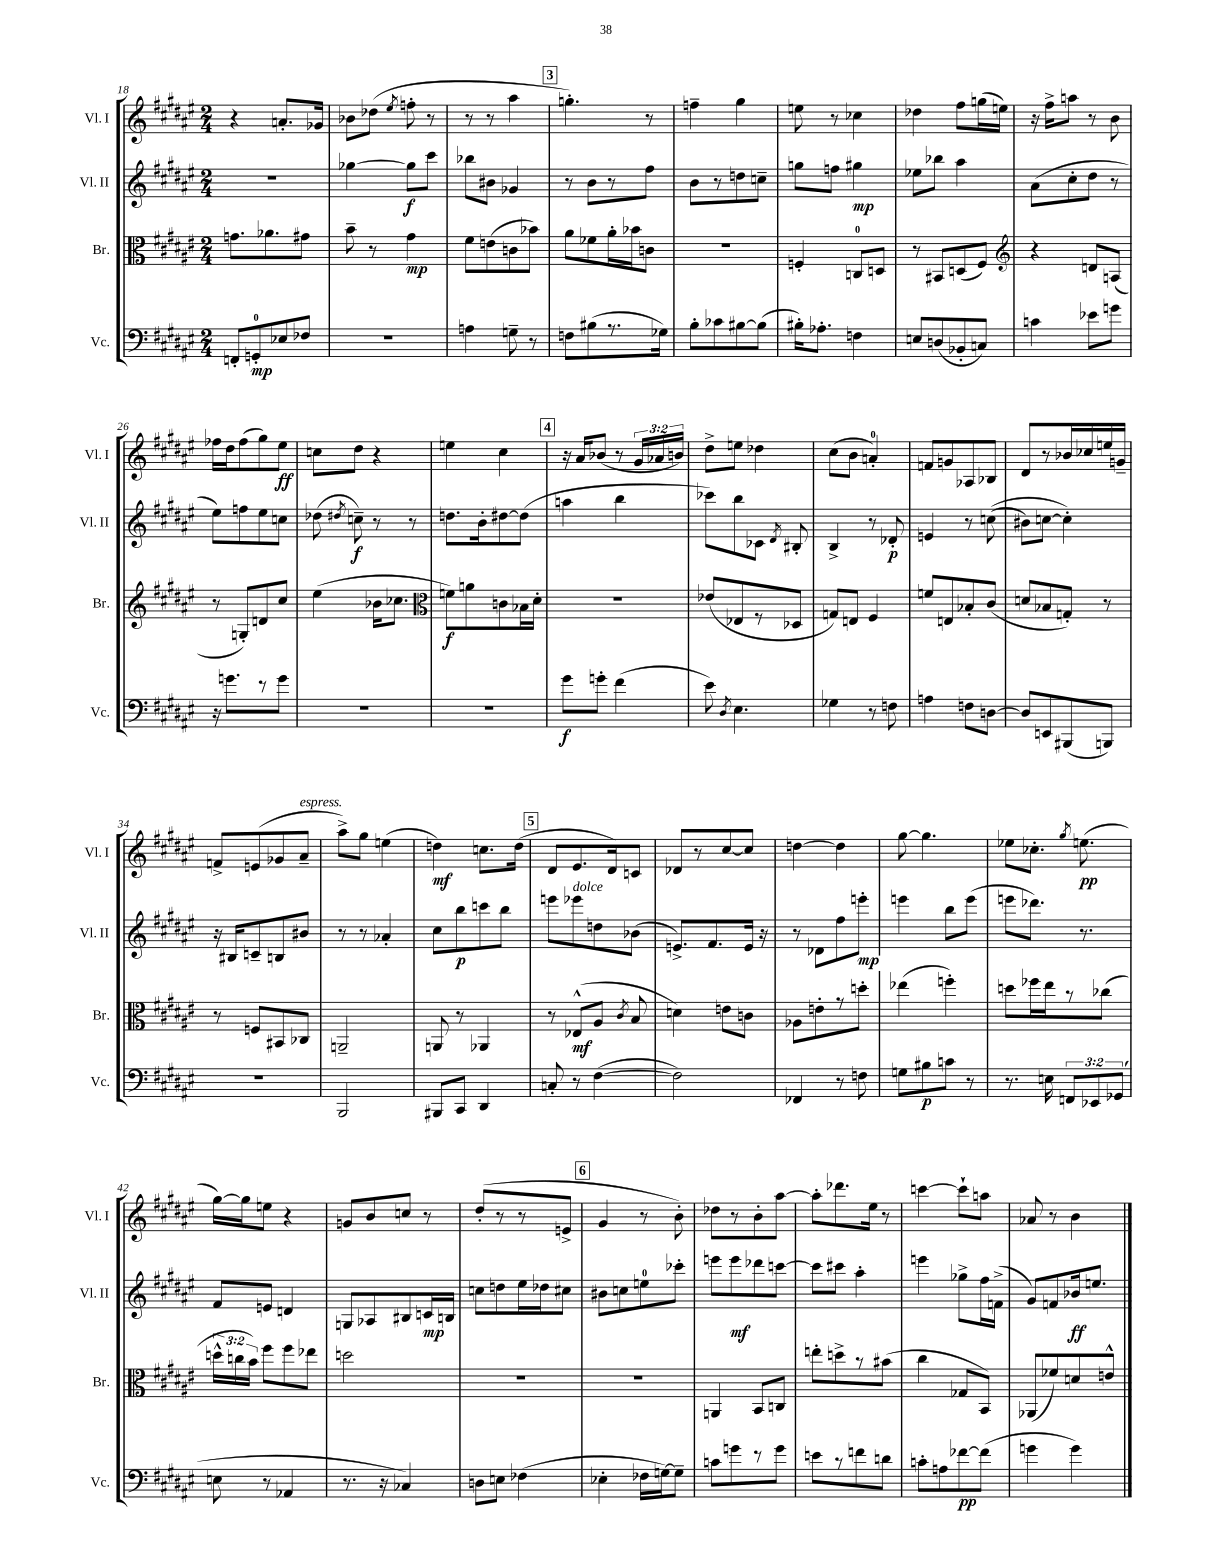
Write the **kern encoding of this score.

**kern	**kern	**kern	**kern
*staff4	*staff3	*staff2	*staff1
*clefF4	*clefC3	*clefG2	*clefG2
*k[f#c#g#d#a#e#]	*k[f#c#g#d#a#e#]	*k[f#c#g#d#a#e#]	*k[f#c#g#d#a#e#]
*M2/4	*M2/4	*M2/4	*M2/4
8FF'/L	8.g\L	2r	4r
8GG'/	.	.	.
.	8.a-\	.	.
8E-/	.	.	8.a'/L
8F-/J	8g#\J	.	.
.	.	.	16g-/Jk
=	=	=	=
2r	8b~\	[4gg-\	8b-\L
.	8r	.	(8dd-\J
.	.	.	8qee#/
.	4g#\	8gg-\]L	8ff'\
.	.	8ccc#\J	8r
=	=	=	=
4A\	8f#\L	8bb-\L	8r
.	(8e\	8b#\J	8r
8G~\	8c\	4g-/	4aa#\
8r	8b-\J)	.	.
=	=	=	=
8F\L	8a#\L	8r	4.gg'\)
(8B#\	8f-\	8b\L	.
8.r	16a#'\L	8r	.
.	16b-\J	.	.
.	8c\J	8ff#\J	8r
16G-\Jk)	.	.	.
=	=	=	=
8B'\L	2r	8b\L	4ff~\
8c-\	.	8r	.
[8B#\	.	8dd\	4gg#\
(8B#\]J	.	8cc~\J	.
=	=	=	=
16B#'\LK)	4F'/	8gg\L	8ee\
8.A-'\J	.	.	.
.	.	8ff\J	8r
4F\	8C/L	4gg#\	4cc-\
.	8D/J	.	.
=	=	=	=
8E/L	8r	8ee-\L	4dd-\
(8D/	8BB#/L	8bb-\J	.
8BB-'/	(8D/	4aa#\	8ff#\L
8C/J)	8F#/J)	.	(16gg\L
.	.	.	16ee\JJ)
=	=	=	=
*	*clefG2	*	*
4c\	4r	(8a#\L	16r
.	.	.	16ff#^\LK
.	.	8cc#'\	8aa\J
8e-\L	8d/L	8dd#\J	8r
8g\J	(8A/J	8r	8b\
=	=	=	=
16r	8r	8ee#\L)	16ff-\LL
8.g\L	.	.	16dd#\J
.	8G'/L)	8ff\	(8ff-\
8r	8d/	8ee#\	8gg#\)
8g\J	8cc#/J	8cc\J	8ee#\J
=	=	=	=
2r	(4ee#\	(8dd-\	8cc\L
.	.	8qdd#/	.
.	.	8cc~\)	8dd#\J
.	16b-\LK	8r	4r
.	8.cc-\J	.	.
.	.	8r	.
=	=	=	=
*	*clefC3	*	*
2r	8f\L)	8.dd\L	4ee\
.	8a\	.	.
.	.	16b'\k	.
.	8c\	[8dd#\	4cc#\
.	16B-\L	(8dd#\]J	.
.	16d#'\JJ	.	.
=	=	=	=
8g#\L	2r	4aa\	16r
.	.	.	16a#/LK
8g'\J	.	.	(8b-/J
(4f#\	.	4bb\	8r
.	.	.	24g#/LL
.	.	.	24a-/
.	.	.	24b/JJ)
=	=	=	=
8e#\)	(8e-/L	8ccc-\L)	8dd#^\L
8qD#/	.	.	.
4.E#\	8E-/	8bb\	8ee\J
.	8r	8c-\J	4dd-\
.	.	8qd#/	.
.	8D-/J	8B#'/	.
=	=	=	=
4G-\	8G/L)	4B^/	(8cc#\L
.	8E/J	.	8b\J
8r	4F#/	8r	4a'/)
8F\	.	8d-'/	.
=	=	=	=
4A\	8f/L	4e/	8f/L
.	8E/	.	8g/
8F\L	8B-'/	8r	8A-/
[8D\J	(8c#/J	&((8cc\	8B-/J
=	=	=	=
8D/]L	8d/L	8b#\L)	8d#/L
8EE/	8B-/	[8cc\J	8r
(8BBB#/	8G'/J)	4cc'\]&)	16b-/L
.	.	.	16cc-/
8BBB/J)	8r	.	16ee/
.	.	.	16g~/JJ
=	=	=	=
2r	8r	16r	8f^/L
.	.	16B#/LK	.
.	8F/L	8c~/	(8e/
.	8BB#/	8B/	8g-/
.	8C-/J	8b#/J	8a#~/J
=	=	=	=
2BBB/	2AA~/	8r	8aa#^\L)
.	.	8r	8gg#\J
.	.	4a-'/	(4ee\
=	=	=	=
8BBB#/L	8AA/	8cc#\L	4dd\)
8CC#/J	8r	8bb\	.
4DD#/	4AA-/	8ccc\	8.cc\L
.	.	8bb\J	.
.	.	.	(16dd\Jk
=	=	=	=
8C'/	8r	8eee\L	8d#/L
8r	(8E-^^/L	8eee-\	8.e#/
([4F#\	8A#/J	8dd\	.
.	.	.	16d#/k)
.	8qc#/	.	.
.	8B/	(8b-\J	8c/J
=	=	=	=
2F#\])	4d\)	8.e^/L)	8d-/L
.	.	.	8r
.	.	8.f#/	.
.	8e\L	.	[8cc#/
.	8c\J	16e/Jk	8cc#/]J
.	.	16r	.
=	=	=	=
4FF-/	8A-\L	8r	[4dd\
.	8e'\	8d-\L	.
8r	8r	8ff#\	4dd\]
8F\	8dd'\J	8eee'\J	.
=	=	=	=
8G\L	(4ee-\	4eee\	[8gg#\
8B#\	.	.	4.gg#\]
8c\J	4ff'\)	8bb\L	.
8r	.	(8eee\J	.
=	=	=	=
8.r	8dd\L	8eee\L	8ee-\L
.	16ff-\L	8.ddd-\J)	8.cc-'\J
16E\	16ee#\J	.	.
12FF/L	8r	.	.
.	.	.	8qgg#/
.	.	8.r	(8.ee\
12EE-/	.	.	.
.	(8cc-\J	.	.
(12GG-/J	.	.	.
=	=	=	=
8E\	24dd^^\LL	8f#/L	[16gg#\LL)
.	24cc\	.	.
.	.	.	16gg#\]J
.	24b\JJ)	.	.
8r	8ff#\L	8e/J	8ee\J
4AA-/	8ff#\	4d/	4r
.	8ee-\J	.	.
=	=	=	=
8.r	2dd\	8G/L	8g/L
.	.	8A-/	8b/
16r	.	.	.
4C-/)	.	8B#/	8cc/J
.	.	16c/L	8r
.	.	16B/JJ	.
=	=	=	=
8D\L	2r	8cc\L	(8dd#'/L
8E\J	.	8dd\	8r
(4F-\	.	16ee#\L	8r
.	.	16dd-\J	.
.	.	8cc#\J	8e^/J
=	=	=	=
4E-'\	2r	8b#\L	4g#/
.	.	8cc\	.
16F-\LL	.	8ee\	8r
[16G\J)	.	.	.
8G~\]J	.	8ccc-'\J	8b'\)
=	=	=	=
8c\L	4AA/	8eee\L	8dd-\L
8g\	.	8eee\	8r
8r	8BB/L	8ddd-\	8b'\
8g\J	8C/J	[8ccc\J	[8aa#\J
=	=	=	=
8e\L	8ee'\L	8ccc\]L	8aa#'\]L
8r	8dd^\	8ccc#\J	8.ddd-\
8f\	8r	4aa#'\	.
.	.	.	16ee#\Jk
8d\J	(8b#\J	.	8r
=	=	=	=
8c'\L	4cc#\	4eee\	[4ccc\
8A\	.	.	.
[8f-\	8G-/L	8gg-^\L	8ccc`\]L
(8f-\]J	8BB/J)	16ff#\L	8aa\J
.	.	(16f^\JJ	.
=	=	=	=
4g\	(8AA-/L	8g#/L)	8a-/
.	8f-/)	8f/	8r
4g\)	8d/	16b-/k	4b\
.	.	8.ee/J	.
.	8e^^/J	.	.
==	==	==	==
*-	*-	*-	*-
